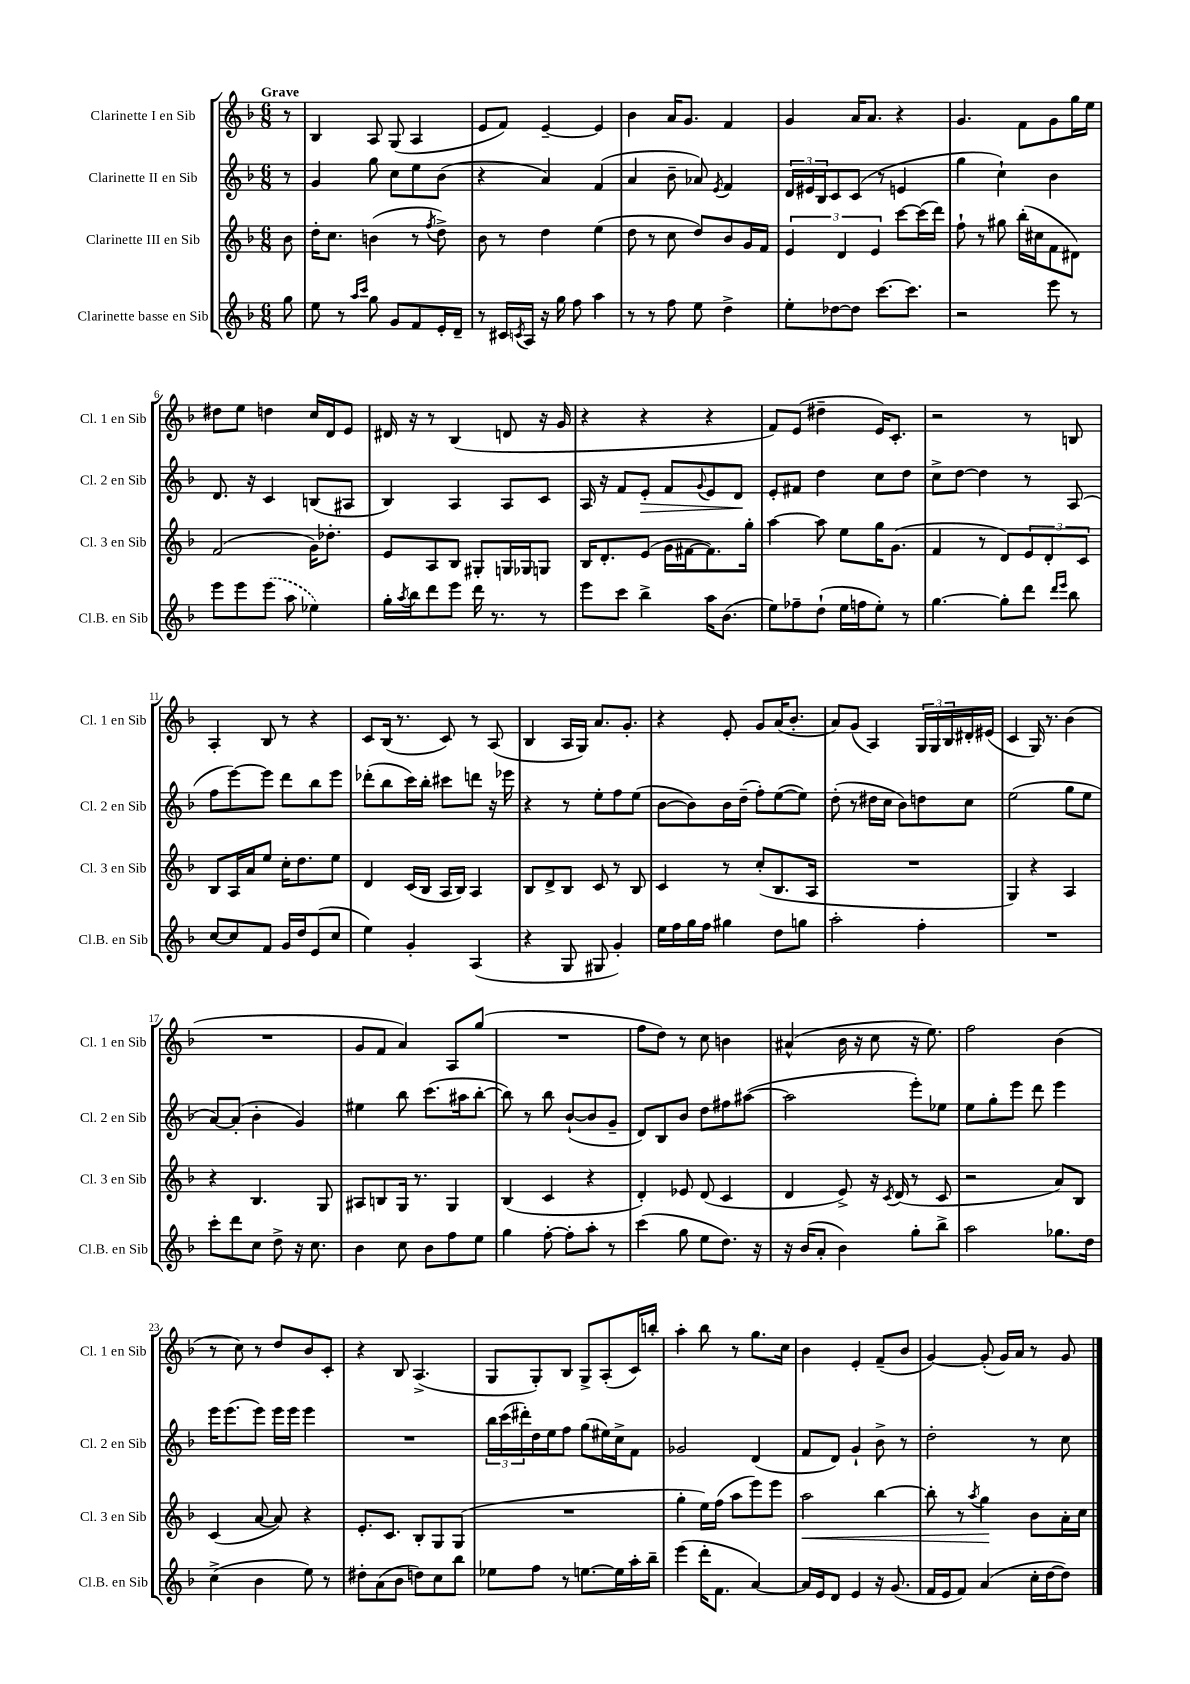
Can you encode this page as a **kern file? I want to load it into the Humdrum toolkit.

**kern	**kern	**dynam	**kern	**dynam	**kern
*part4	*part3	*part3	*part2	*part2	*part1
*staff4	*staff3	*staff3	*staff2	*staff2	*staff1
*I"Clarinette basse en Sib	*I"Clarinette III en Sib	*	*I"Clarinette II en Sib	*	*I"Clarinette I en Sib
*I'Cl.B. en Sib	*I'Cl. 3 en Sib	*	*I'Cl. 2 en Sib	*	*I'Cl. 1 en Sib
*clefG2	*clefG2	*	*clefG2	*	*clefG2
*k[b-]	*k[b-]	*	*k[b-]	*	*k[b-]
*M6/8	*M6/8	*	*M6/8	*	*M6/8
=	=	=	=	=	=
!	!	!	!	!	!LO:TX:a:B:t=Grave
8gg\	8b-\	.	8r	.	8r
=1	=1	=1	=1	=1	=1
8ee\	16dd'\KL	.	4g/	.	4B-/
.	8.cc\J	.	.	.	.
8r	.	.	.	.	.
16qqaa/LL	.	.	.	.	.
16qqccc/JJ	.	.	.	.	.
8gg\	(4bn\	.	8gg\	.	8A/
8g/L	.	.	8cc\L	.	(8G/
8f/	8r	.	8ee\	.	4A/
.	8qff/	.	.	.	.
16e'/L	8dd^\)	.	(8b-\J	.	.
16d~/JJ	.	.	.	.	.
=2	=2	=2	=2	=2	=2
8r	8b-\	.	4r	.	8e/L
16c#X/LL	8r	.	.	.	8f/J)
8qcn/	.	.	.	.	.
16A/JJ	.	.	.	.	.
16r	4dd\	.	4a/)	.	[4e~/
16gg\	.	.	.	.	.
8ff\	.	.	.	.	.
4aa\	(4ee\	.	(4f/	.	4e/]
=3	=3	=3	=3	=3	=3
8r	8dd\	.	4a/	.	4b-\
8r	8r	.	.	.	.
8ff\	8cc\	.	8b-~\	.	16a/KL
.	.	.	.	.	8.g/J
8ee\	8dd/L)	.	8a-X/)	.	.
.	.	.	8qe/	.	.
4dd^\	8b-/	.	4f/	.	4f/
.	16g/L	.	.	.	.
.	16f/JJ	.	.	.	.
=4	=4	=4	=4	=4	=4
8ee'\L	6e/	.	24d/LL	.	4g/
.	.	.	24e#X/	.	.
.	.	.	24B-/J	.	.
[8dd-X\	.	.	8c/	.	.
.	6d/	.	.	.	.
8dd-\J]	.	.	(8c/J	.	16a/KL
.	.	.	.	.	8.a/J
.	6e/	.	.	.	.
[8.ccc\L	.	.	8r	.	.
.	[8ccc\L	.	4en/	.	4r
8.ccc\J]	.	.	.	.	.
.	(16ccc\L]	.	.	.	.
.	16ddd\JJ)	.	.	.	.
=5	=5	=5	=5	=5	=5
2r	8ff`\	.	4gg\	.	4.g/
.	8r	.	.	.	.
.	8gg#X\	.	4cc`\)	.	.
.	(16bb-'\LL	.	.	.	8f\L
.	16cc#X\J	.	.	.	.
8eee\	8f\	.	4b-\	.	8g\
8r	8d#X\J)	.	.	.	16gg\L
.	.	.	.	.	16ee\JJ
!!LO:LB:g=z
=6	=6	=6	=6	=6	=6
8eee\L	(2f/	.	8.d/	.	8dd#X\L
8eee\	.	.	.	.	8ee\J
.	.	.	16r	.	.
(8eee\J	.	.	4c/	.	4ddn\
8aa\	.	.	.	.	.
4ee-X\)	16g\KL)	.	(8Bn/L	.	16cc/LL
.	8.dd-X'\J	.	.	.	16d/J
.	.	.	8A#X/J	.	8e/J
=7	=7	=7	=7	=7	=7
16gg'\LL	8e/L	.	4B-/)	.	16d#X/
8qaa/	.	.	.	.	.
16bb-\J	.	.	.	.	16r
8ddd\	8A/	.	.	.	8r
8eee\J	8B-/J	.	4A/	.	(4B-/
16ddd\	8G#X'/L	.	.	.	.
8.r	.	.	.	.	.
.	16Gn/L	.	8A/L	.	8dn/
.	16G-X/J	.	.	.	.
8r	8Gn/J	.	8c/J	.	16r
.	.	.	.	.	16g/
=8	=8	=8	=8	=8	=8
8eee\L	16B-/KL	.	16A/	.	4r
.	8.d'/	.	16r	.	.
8ccc\J	.	.	8f/L	.	.
!	!	!	!	!LO:HP:b	!
4bb-^\	(8e/J	.	8e'/J	>	4r
.	16g\LL	.	8f/L	.	.
.	[16f#X\J	.	.	.	.
.	.	.	8qqg/	.	.
16aa\KL	8.f#\])	.	8e/	.	4r
(8.b-\J	.	.	.	.	.
.	.	.	8d/J	.	.
.	16gg'\Jk	.	.	.	.
.	.	.	.	]	.
=9	=9	=9	=9	=9	=9
8ee\L)	[4aa\	.	8e'/L	.	8f/L)
8ff-X~\	.	.	8f#X/J	.	(8e/J
(8dd`\J	8aa\]	.	4dd\	.	4dd#X~\
16ee\LL	8ee\L	.	.	.	.
16ffn\J	.	.	.	.	.
8ee'\J)	16gg\K	.	8cc\L	.	16e/KL)
.	(8.g\J	.	.	.	8.c'/J
8r	.	.	8dd\J	.	.
=10	=10	=10	=10	=10	=10
[4.gg\	4f/	.	8cc^\L	.	2r
.	.	.	[8dd\J	.	.
.	8r	.	4dd\]	.	.
8gg'\L]	8d/L)	.	.	.	.
8ddd\J	12e/	.	8r	.	8r
.	12d'/	.	.	.	.
16qqddd/LL	.	.	.	.	.
16qqeee/JJ	.	.	.	.	.
8bb-\	.	.	(8A/	.	8Bn/
.	12c/J	.	.	.	.
!!LO:LB:g=z
=11	=11	=11	=11	=11	=11
[8cc/L	8B-/L	.	8ff\L	.	4A'/
8cc/]	16A/L	.	[8eee\)	.	.
.	16a/J	.	.	.	.
8f/J	8ee/J	.	8eee\J]	.	8B-/
16g/LL	16cc'\KL	.	8ddd\L	.	8r
16dd/J	8.dd\	.	.	.	.
(8e/	.	.	8bb-\	.	4r
8cc/J	8ee\J	.	8eee\J	.	.
=12	=12	=12	=12	=12	=12
4ee\)	4d/	.	(8ddd-X'\L	.	8c/L
.	.	.	8bb-\	.	(16B-/Jk
.	.	.	.	.	8.r
4g'/	(16c/LL	.	16ccc\L)	.	.
.	16B-/JJ	.	16bb-'\JJ	.	.
.	16A/LL	.	8ccc#X\L	.	8c/)
.	16B-/JJ)	.	.	.	.
(4A/	4A/	.	8dddn\J	.	8r
.	.	.	16r	.	(8A/
.	.	.	16eee-X\	.	.
=13	=13	=13	=13	=13	=13
4r	8B-/L	.	4r	.	4B-/
.	8d^/	.	.	.	.
8G/	8B-/J	.	8r	.	16A/LL
.	.	.	.	.	16G/JJ)
8G#X/	8c/	.	8ee'\L	.	8.a/L
4g'/)	8r	.	8ff\	.	.
.	.	.	.	.	8.g'/J
.	8B-/	.	(8ee\J	.	.
=14	=14	=14	=14	=14	=14
16ee\LL	4c/	.	[8b-\L	.	4r
16ff\	.	.	.	.	.
16gg\	.	.	8b-\])	.	.
16ff\JJ	.	.	.	.	.
4gg#X\	8r	.	16b-\L	.	8e'/
.	.	.	(16dd~\JJ	.	.
.	(8cc'/L	.	8ff'\L)	.	8g/L
8dd\L	8.B-/	.	([8ee\	.	(16a/K
.	.	.	.	.	8.b-'/J
8ggn\J	.	.	8ee\J])	.	.
.	16A/Jk	.	.	.	.
=15	=15	=15	=15	=15	=15
2aa'\	2.r	.	(8dd'\	.	8a/L)
.	.	.	8r	.	(8g/J
.	.	.	16dd#X\LL	.	4A/)
.	.	.	16cc\JJ	.	.
.	.	.	8b-\L)	.	.
4ff'\	.	.	8ddn\	.	24G/LL
.	.	.	.	.	24G/
.	.	.	.	.	24B-/
.	.	.	8cc\J	.	16d#X'/
.	.	.	.	.	(16e#X/JJ
=16	=16	=16	=16	=16	=16
2.r	4G/)	.	(2ee\	.	4c/
.	4r	.	.	.	16G/)
.	.	.	.	.	8.r
.	4A/	.	8gg\L	.	(4b-\
.	.	.	8ee\J	.	.
!!LO:LB:g=z
=17	=17	=17	=17	=17	=17
8ccc'\L	4r	.	[8a/L)	.	2.r
8ddd\	.	.	(8a'/J]	.	.
8cc\J	4.B-/	.	4b-'\	.	.
8dd^\	.	.	.	.	.
16r	.	.	4g/)	.	.
8.cc\	.	.	.	.	.
.	8G/	.	.	.	.
=18	=18	=18	=18	=18	=18
4b-\	8A#X/L	.	4ee#X\	.	8g/L
.	8Bn/	.	.	.	8f/J
8cc\	16G/Jk	.	8bb-\	.	4a/)
.	8.r	.	.	.	.
8b-\L	.	.	(8.ccc\L	.	.
8ff\	4G/	.	.	.	8A/L
.	.	.	16aa#X\k	.	.
8ee\J	.	.	[8bb-'\J	.	(8gg/J
=19	=19	=19	=19	=19	=19
4gg\	(4B-/	.	8bb-\])	.	2.r
.	.	.	8r	.	.
[8ff'\	4c/	.	8bb-\	.	.
8ff'\L]	.	.	([8b-`/L	.	.
8aa'\J	4r	.	8b-/]	.	.
8r	.	.	8g~/J	.	.
=20	=20	=20	=20	=20	=20
(4ccc\	4d'/)	.	8d/L)	.	8ff\L
.	.	.	8B-/	.	8dd\J)
8gg\	8e-X/	.	8b-/J	.	8r
8ee\L	(8d/	.	8dd\L	.	8cc\
8.dd\J)	4c/	.	8ff#X\	.	4bn\
.	.	.	([8aa#X\J	.	.
16r	.	.	.	.	.
=21	=21	=21	=21	=21	=21
16r	4d/	.	2aa#\]	.	(4a#X^^/
(16b-/KL	.	.	.	.	.
8a'/J	.	.	.	.	.
4b-\)	8e^/)	.	.	.	16b-\
.	.	.	.	.	16r
.	16r	.	.	.	8cc\
.	8qc/	.	.	.	.
.	(16d/	.	.	.	.
8gg'\L	8r	.	8eee'\L)	.	16r
.	.	.	.	.	8.ee\)
8bb-^\J	8c/	.	8ee-X\J	.	.
=22	=22	=22	=22	=22	=22
2aa\	2r	.	8ee\L	.	2ff\
.	.	.	8gg'\	.	.
.	.	.	8eee\J	.	.
.	.	.	8ddd\	.	.
8.gg-X\L	8a/L)	.	4eee\	.	(4b-\
.	8B-/J	.	.	.	.
16dd\Jk	.	.	.	.	.
!!LO:LB:g=z
=23	=23	=23	=23	=23	=23
(4cc^\	(4c/	.	16eee\KL	.	8r
.	.	.	(8.eee\	.	.
.	.	.	.	.	8cc\)
4b-\	[8a/	.	8eee\J)	.	8r
.	8a/])	.	16eee\LL	.	8dd/L
.	.	.	16eee\JJ	.	.
8ee\)	4r	.	4eee\	.	8b-/
8r	.	.	.	.	8c'/J
=24	=24	=24	=24	=24	=24
8dd#X'\L	8.e'/L	.	2.r	.	4r
(8a\	.	.	.	.	.
.	8.c/J	.	.	.	.
8b-\J	.	.	.	.	8B-/
8ddn\L)	8B-'/L	.	.	.	(4.A^/
8cc\	8G/	.	.	.	.
8bb-\J	(8G/J	.	.	.	.
=25	=25	=25	=25	=25	=25
8ee-X\L	2.r	.	24bb-\LL	.	8G/L
.	.	.	(24ccc\	.	.
.	.	.	24ddd#X'\)	.	.
8ff\J	.	.	16dd\	.	8G'/)
.	.	.	16ee\J	.	.
8r	.	.	8ff\J	.	8B-/J
[8.een\L	.	.	(8gg\L	.	8G^/L
.	.	.	16ee#X\L)	.	(8A'/
16ee\L]	.	.	16cc^\J	.	.
16aa'\	.	.	8f\J	.	16c/L)
16bb-~\JJ	.	.	.	.	16bbn'/JJ
=26	=26	=26	=26	=26	=26
(4eee\	4gg'\	.	2g-X/	.	4aa'\
16ddd'\KL	16ee\LL)	.	.	.	8bb-\
8.f\J	(16ff\JJ	.	.	.	.
.	8aa\L	.	.	.	8r
[4a/)	8eee\)	.	(4d/	.	8.gg\L
.	8eee\J	.	.	.	.
.	.	.	.	.	16cc\Jk
=27	=27	=27	=27	=27	=27
!	!	!LO:HP:b	!	!	!
16a/LL]	2aa\	<	8f/L	.	4b-\
16e/J	.	.	.	.	.
8d/J	.	.	8d/J)	.	.
4e/	.	.	4g`/	.	4e'/
16r	[4bb-\	.	8b-^\	.	(8f~/L
(8.g/	.	.	.	.	.
.	.	.	8r	.	8b-/J
=28	=28	=28	=28	=28	=28
16f/LL	8bb-'\]	.	2dd'\	.	[4g/)
16e/J	.	.	.	.	.
8f/J)	8r	.	.	.	.
.	8qaa/	.	.	.	.
(4a/	4gg\	.	.	.	(8g'/]
.	.	.	.	.	16g/LL)
.	.	.	.	.	16a/JJ
16cc'\LL	8b-\L	[	8r	.	8r
[16dd\J	.	.	.	.	.
8dd\J])	16a'\L	.	8cc\	.	8g/
.	16cc\JJ	.	.	.	.
==	==	==	==	==	==
*-	*-	*-	*-	*-	*-
